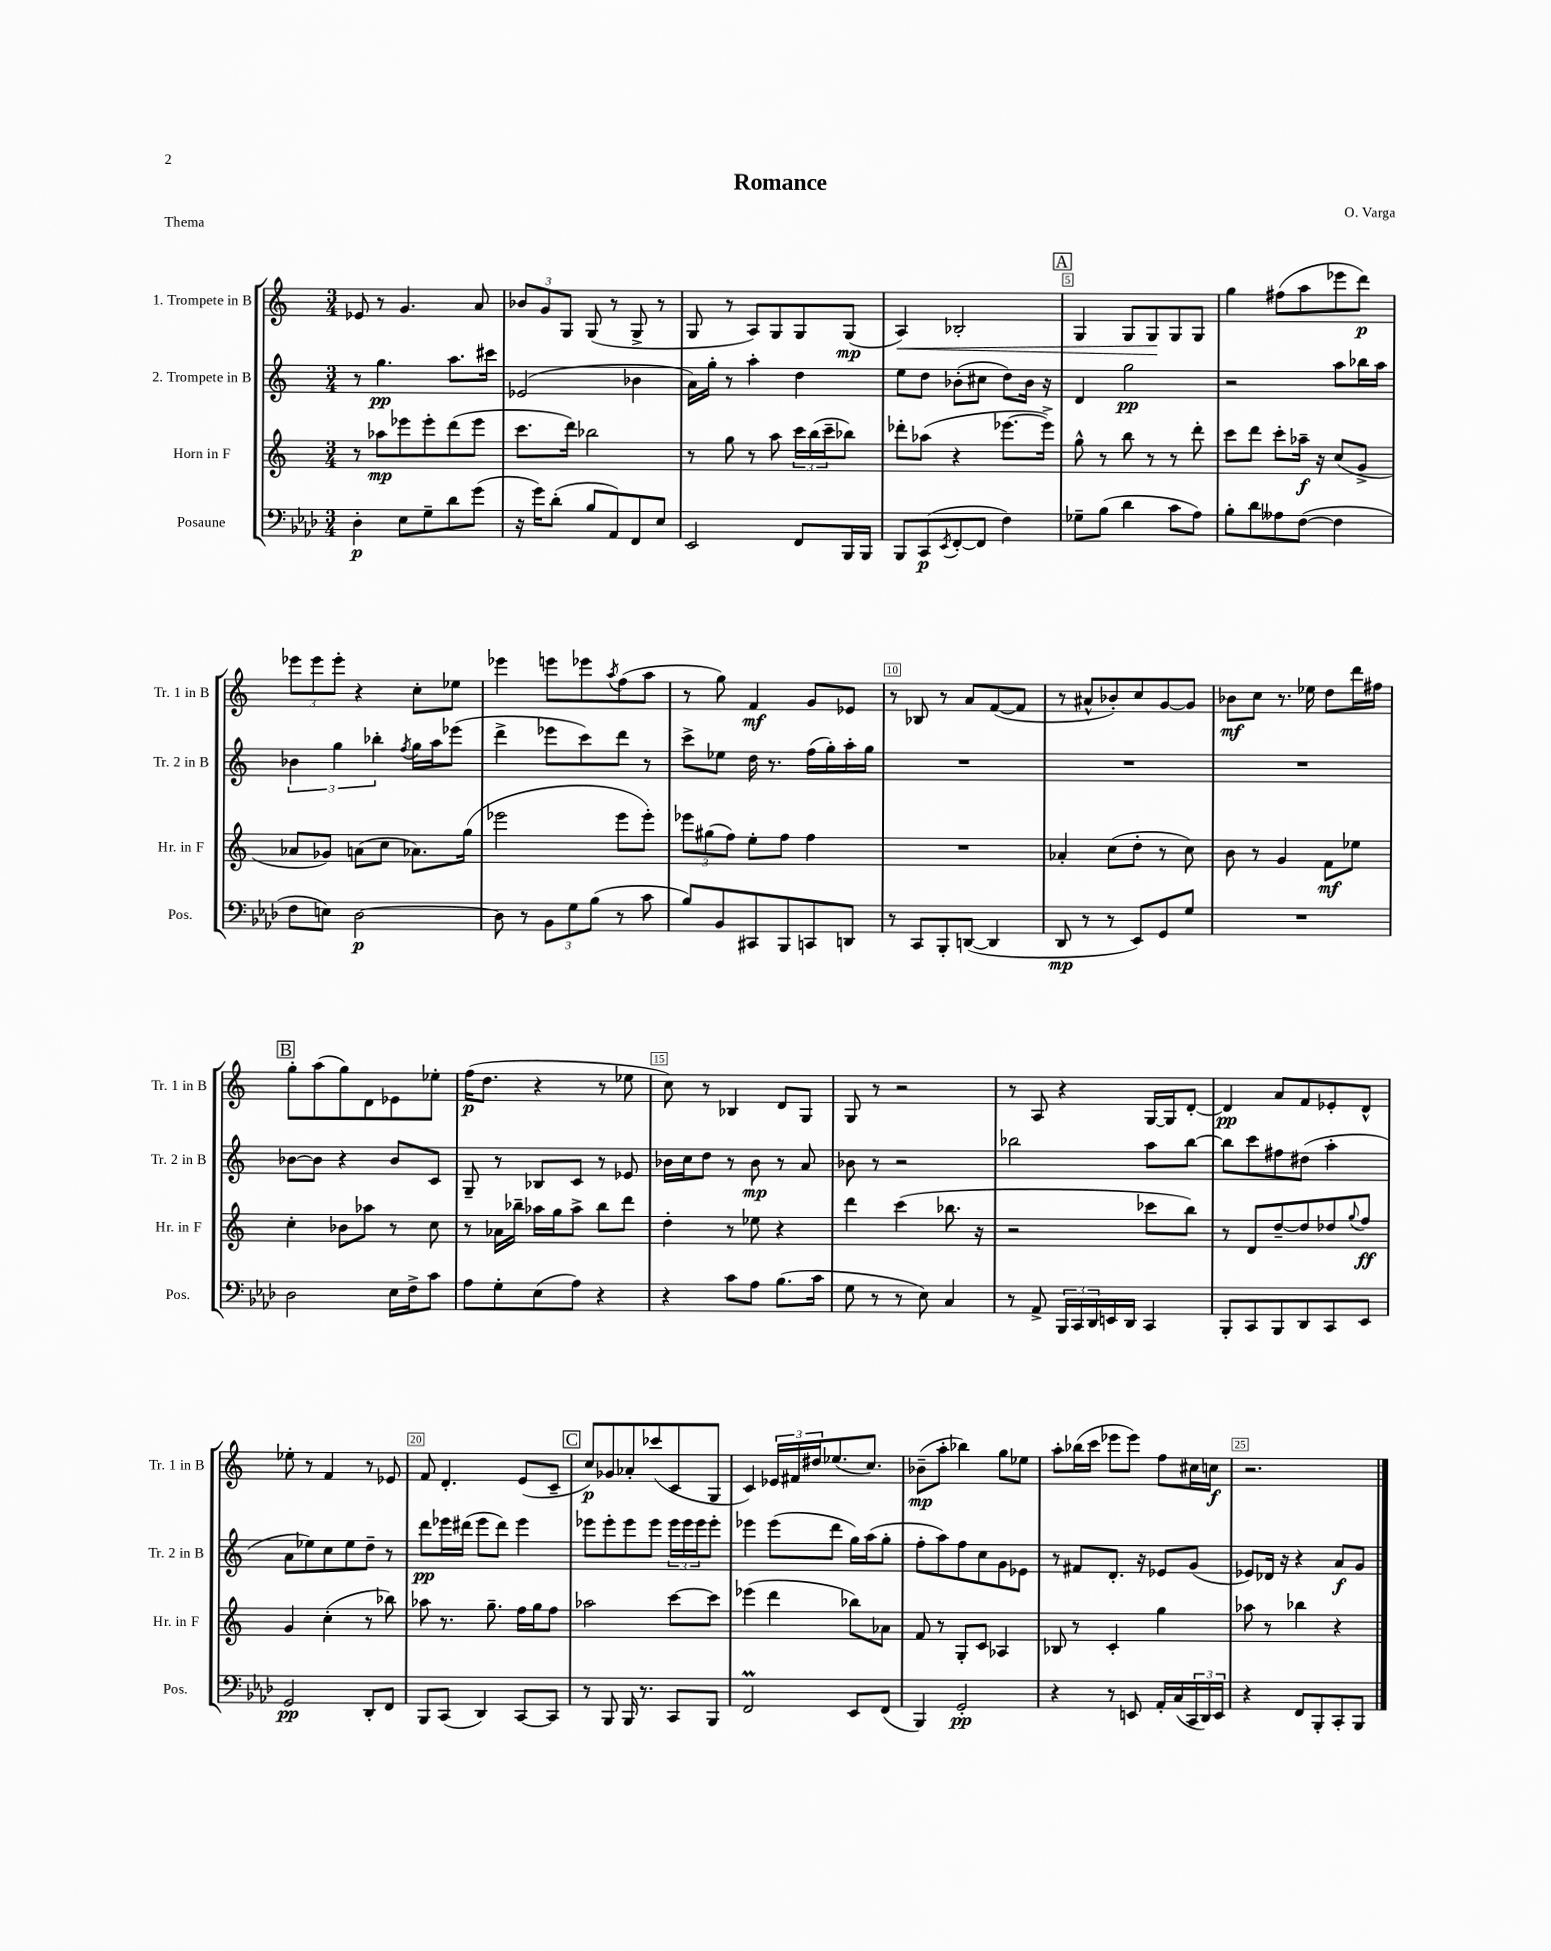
\header { title = "Romance" composer = "O. Varga" piece = "Thema" }
<<
\new StaffGroup <<
\new Staff = "s0" \with { instrumentName = "1. Trompete in B" shortInstrumentName = "Tr. 1 in B" } {
    \clef treble \key c \major \numericTimeSignature \time 3/4
    ees'8 r8 g'4. a'8 |
    \tuplet 3/2 { bes'8 g'8 g8 } g8( r8 g8-> r8 |
    g8 r8 a8) g8 g8 g8\mp( |
    a4\<) bes2-. |
    \mark \markup { \box "A" } g4 g8 g8\! g8 g8 |
    g''4 fis''8( a''8 ees'''8 d'''8\p) |
    \tuplet 3/2 { ees'''8 ees'''8 ees'''8-. } r4 c''8-. ees''8 |
    ees'''4 e'''8 ees'''8 \acciaccatura { a''8 } f''8( a''8 |
    r8 g''8) f'4\mf g'8 ees'8 |
    r8 bes8 r8 a'8 f'8~( f'8 |
    r8 ais'8-^ bes'8-.) c''8 g'8~ g'8 |
    bes'8\mf c''8 r8. ees''16 d''8 d'''16 fis''16 |
    \mark \markup { \box "B" } g''8-. a''8( g''8) d'8 ees'8 ees''8-. |
    f''16\p( d''8. r4 r8 ees''8 |
    c''8) r8 bes4 d'8 g8 |
    g8 r8 r2 |
    r8 a8 r4 g16~ g16 d'8~-. |
    d'4\pp a'8 f'8 ees'8-. d'8-^ |
    ees''8-. r8 f'4 r8 ees'8 |
    f'8 d'4.-. e'8( c'8-- |
    \mark \markup { \box "C" } c''8\p) ges'8 aes'8-. ces'''8( c'8 g8 |
    c'4) \tuplet 3/2 { ees'16 fis'16 dis''16 } ees''8.( c''8.) |
    bes'8--\mp( a''8-. bes''4) g''8 ees''8 |
    a''8-. bes''16( c'''16 ees'''8 ees'''8) f''8 cis''16 c''16\f |
    r2. \bar "|." |
}
\new Staff = "s1" \with { instrumentName = "2. Trompete in B" shortInstrumentName = "Tr. 2 in B" } {
    \clef treble \key c \major \numericTimeSignature \time 3/4
    r8 g''4.\pp a''8. cis'''16 |
    ees'2( bes'4 |
    a'16) g''16-. r8 a''4-. d''4 |
    e''8 d''8 bes'8-.( cis''8 d''8) bes'16 r16 |
    \mark \markup { \box "A" } d'4 g''2\pp |
    r2 a''8 bes''16 a''16 |
    \tuplet 3/2 { bes'4 g''4 bes''4-. } \acciaccatura { f''8 } g''16 a''16 ees'''8( |
    d'''4-> ees'''8 c'''8) d'''8 r8 |
    c'''8-> ees''8 d''16 r8. f''16( g''16-.) a''16-. g''16 |
    R2. |
    R2. |
    R2. |
    \mark \markup { \box "B" } bes'8~ bes'8 r4 bes'8 c'8 |
    g8-- r8 bes8 c'8 r8 ees'8 |
    bes'16 c''16 d''8 r8 bes'8\mp r8 a'8 |
    bes'8 r8 r2 |
    bes''2 a''8 bes''8~ |
    bes''8 c'''8 fis''8 dis''8( a''4-. |
    a'8 ees''8) c''8 ees''8 d''8-- r8 |
    d'''8\pp ees'''16 dis'''16( ees'''8 dis'''8) ees'''4 |
    \mark \markup { \box "C" } ees'''8 ees'''8-. ees'''8 ees'''8 \tuplet 3/2 { ees'''16 ees'''16 ees'''16 } ees'''8-. |
    ees'''4 ees'''8( d'''8 g''16) a''16( g''8-. |
    f''8-. a''8) f''8 c''8 g'8 ees'8 |
    r8 fis'8 d'8.-. r16 ees'8 g'8( |
    ees'8) des'16 r16 r4 a'8\f g'8 \bar "|." |
}
\new Staff = "s2" \with { instrumentName = "Horn in F" shortInstrumentName = "Hr. in F" } {
    \clef treble \key c \major \numericTimeSignature \time 3/4
    r8 aes''8\mp ees'''8 ees'''8-. d'''8( ees'''8 |
    c'''8. d'''16) bes''2 |
    r8 g''8 r8 a''8 \tuplet 3/2 { c'''16 b''16( c'''16-- } bes''8) |
    des'''8-. aes''8( r4 ees'''8.~ ees'''16->) |
    \mark \markup { \box "A" } g''8-^ r8 b''8 r8 r8 d'''8-. |
    c'''8 d'''8 c'''8-. aes''16--\f r16 c''8( g'8-> |
    aes'8 ges'8) a'8( c''8 aes'8.) g''16( |
    ees'''2 ees'''8 ees'''8-.) |
    \tuplet 3/2 { ees'''8 gis''8( f''8) } e''8-. f''8 f''4 |
    R2. |
    aes'4-. c''8( d''8-. r8 c''8) |
    b'8 r8 g'4 f'8\mf ees''8 |
    \mark \markup { \box "B" } c''4-. bes'8 aes''8 r8 c''8 |
    r8 aes'16 bes''16-- aes''16 g''16 aes''8-> bes''8 d'''8 |
    d''4-. r8 ees''8 r4 |
    d'''4 c'''4( bes''8. r16 |
    r2 ces'''8 b''8) |
    r8 d'8 d''8~-- d''8 des''8 \appoggiatura { g''8 } f''8\ff |
    g'4 c''4-.( r8 bes''8) |
    aes''8 r8. g''8.-- f''16 g''16 f''8 |
    \mark \markup { \box "C" } aes''2 c'''8~ c'''8 |
    ees'''4( d'''4 bes''8) aes'8 |
    f'8 r8 g8-. c'8 aes4 |
    bes8 r8 c'4-. g''4 |
    aes''8 r8 bes''4 r4 \bar "|." |
}
\new Staff = "s3" \with { instrumentName = "Posaune" shortInstrumentName = "Pos." } {
    \clef bass \key aes \major \numericTimeSignature \time 3/4
    des4-.\p ees8 g8-- des'8 g'8( |
    r16 g'16) des'8-.( bes8 aes,8) f,8 ees8 |
    ees,2 f,8 bes,,16 bes,,16 |
    bes,,8 c,8\p( \acciaccatura { ees,8 } f,8~-. f,8 f4) |
    \mark \markup { \box "A" } ges8-- bes8( des'4 c'8 aes8) |
    bes8-. des'8 aeses8 f8~( f4 |
    f8 e8) des2~\p |
    des8 r8 \tuplet 3/2 { bes,8 g8 bes8( } r8 c'8 |
    bes8) bes,8 cis,8 bes,,8 c,8 d,8 |
    r8 c,8 bes,,8-. d,8~( d,4 |
    des,8\mp r8 r8 ees,8) g,8 g8 |
    R2. |
    \mark \markup { \box "B" } des2 ees16 f16-> c'8 |
    aes8 g8-. ees8( aes8) r4 |
    r4 c'8 aes8 bes8.( c'16 |
    g8 r8 r8 ees8) c4 |
    r8 aes,8-> \tuplet 3/2 { bes,,16 c,16 des,16 } e,16 des,16 c,4 |
    bes,,8-. c,8 bes,,8 des,8 c,8 ees,8 |
    g,2\pp des,8-. f,8 |
    bes,,8 c,8( des,4) c,8~ c,8 |
    \mark \markup { \box "C" } r8 bes,,8 bes,,16 r8. c,8 bes,,8 |
    f,2\prall ees,8 f,8( |
    bes,,4) g,2-.\pp |
    r4 r8 e,8 aes,16-. c16( \tuplet 3/2 { c,16 des,16) e,16 } |
    r4 f,8 bes,,8-. c,8-. bes,,8 \bar "|." |
}
>>
>>
\layout { \context { \Score \override BarNumber.break-visibility = ##(#f #t #t) barNumberVisibility = #(every-nth-bar-number-visible 5) \override BarNumber.stencil = #(make-stencil-boxer 0.1 0.3 ly:text-interface::print) } }
